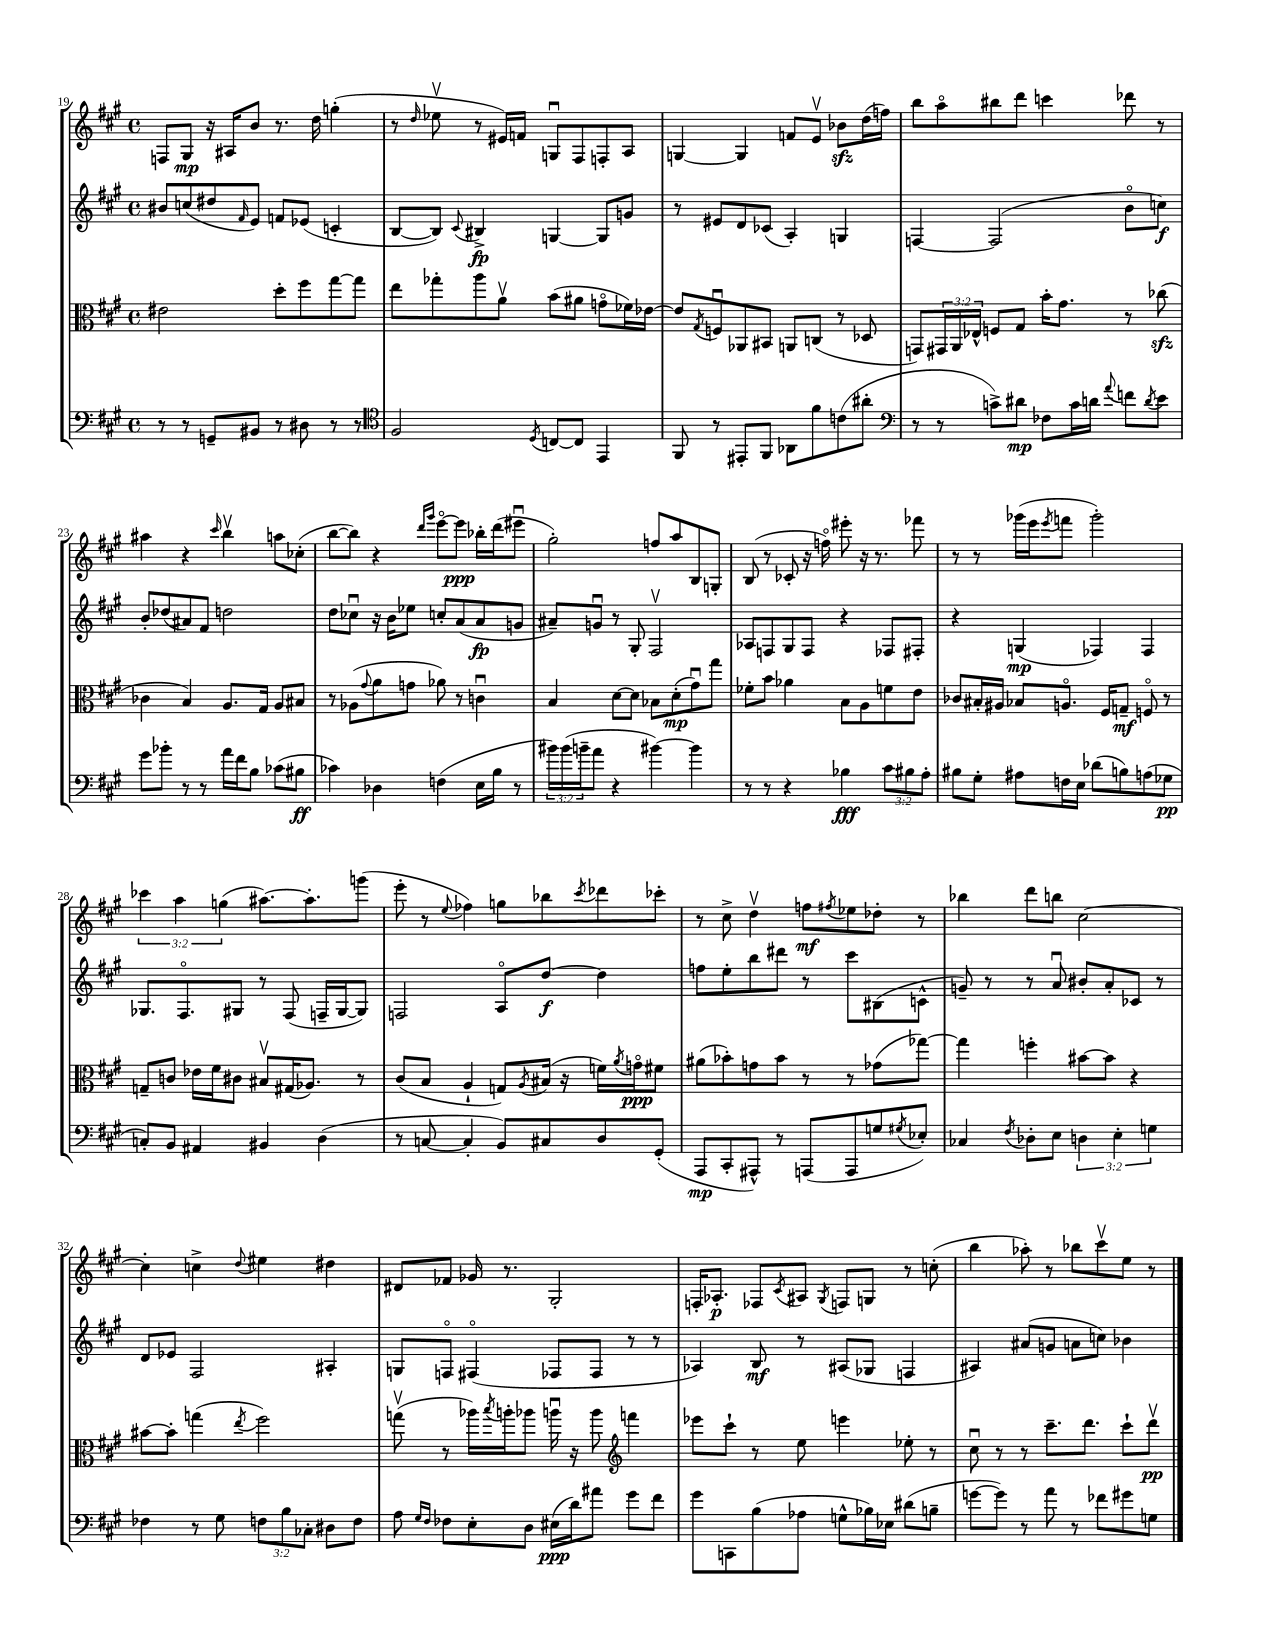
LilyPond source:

<<
\new StaffGroup <<
\new Staff = "s0" {
    \clef treble \key a \major \defaultTimeSignature \time 4/4 \override Staff.TupletNumber.text = #tuplet-number::calc-fraction-text
    f8 gis8\mp r16 ais16 b'8 r8. d''16 g''4-.( |
    r8 \grace { d''16 } ees''8\upbow r8 eis'16) f'16 g8\downbow fis8 f8-. a8 |
    g4~ g4 f'8 e'8\upbow bes'8\sfz d''16( f''16) |
    b''8 a''8\flageolet bis''8 d'''8 c'''4 des'''8 r8 |
    ais''4 r4 \grace { cis'''16 } b''4\upbow a''8 ces''8-.( |
    b''8~ b''8) r4 \grace { d'''16 gis'''16 } e'''8~\flageolet e'''8\ppp bes''16-. d'''16( eis'''8\downbow |
    gis''2-.) f''8 a''8 b8 g8-. |
    b8( r8 ces'8-. r16 f''16\flageolet) eis'''8-. r16 r8. fes'''8 |
    r8 r8 ges'''16( e'''16 \acciaccatura { e'''8 } f'''8 ges'''2-.) |
    \tuplet 3/2 { ces'''4 a''4 g''4( } ais''8.~) ais''8.-. g'''8( |
    e'''8-. r8 \appoggiatura { e''8 } fes''4) g''8 bes''8 \acciaccatura { cis'''8 } des'''8 ces'''8-. |
    r8 cis''8-> d''4\upbow f''8\mf \acciaccatura { fis''8 } ees''8 des''8-. r8 |
    bes''4 d'''8 b''8 cis''2~ |
    cis''4-. c''4-> \appoggiatura { d''8 } eis''4 dis''4 |
    dis'8 fes'8 ges'16 r8. gis2-. |
    f16-. aes8.-.\p fes8 \acciaccatura { cis'8 } ais8 \acciaccatura { gis8 } f8 g8 r8 c''8-.( |
    b''4 aes''8-.) r8 bes''8 cis'''8\upbow e''8 r8 \bar "|." |
}
\new Staff = "s1" {
    \clef treble \key a \major \defaultTimeSignature \time 4/4
    bis'8 c''8( dis''8 \grace { fis'16 } e'8) f'8 ees'8( c'4-. |
    b8~ b8) \appoggiatura { cis'8 } bis4->\fp g4~ g8 g'8 |
    r8 eis'8 d'8 ces'8( a4-.) g4 |
    f4~ f2( b'8\flageolet c''8\f) |
    b'8-. des''8( ais'8) fis'8 d''2 |
    d''8 ces''8\downbow r16 b'16 ees''8 c''8-. a'8( a'8\fp g'8 |
    ais'8--) g'8\downbow r8 gis8-. fis2\upbow |
    aes8 f8 gis8 f8 r4 fes8 fis8-. |
    r4 g4\mp( fes4) fes4 |
    ges8. fis8.\flageolet gis8 r8 fis8( f16-- gis16~ gis8) |
    f2 a8\flageolet d''8~\f d''4 |
    f''8 e''8-. b''8 dis'''8 r8 cis'''8 bis8( c'8-^ |
    g'8--) r8 r8 a'8\downbow bis'8-. a'8-. ces'8 r8 |
    d'8 ees'8 fis2 ais4-. |
    g8 f8\flageolet fis4\flageolet( fes8 fes8 r8 r8 |
    aes4) b8\mf r8 ais8( ges8 f4 |
    ais4) ais'8( g'8 a'8 c''8) bes'4 \bar "|." |
}
\new Staff = "s2" {
    \clef alto \key a \major \defaultTimeSignature \time 4/4 \override Staff.TupletNumber.text = #tuplet-number::calc-fraction-text
    eis'2 d''8-. fis''8 gis''8~ gis''8 |
    e''8 ges''8-. a''8 a'8\upbow b'8( ais'8 g'8\flageolet fes'16) ees'16~ |
    ees'8 \acciaccatura { gis8 } f8\downbow aes,8 bis,8 a,8 c8( r8 des8 |
    g,8) \tuplet 3/2 { gis,16 a,16 ees16-^ } f8 gis8 b'16-. gis'8. r8 ces''8\sfz( |
    ces'4 b4) a8. gis16 a8 bis8 |
    r8 aes8( \appoggiatura { gis'8 } a'8 g'8 aes'8) r8 c'4\downbow |
    b4 d'8~ d'8 bes8 d'8-.\mp( gis'8\downbow) gis''8 |
    fes'8-. b'8 aes'4 b8 a8 f'8 e'8 |
    ces'8 bis16-. ais16 bes8 a8.\flageolet fis16 g8--\mf f8\flageolet r8 |
    g8-- c'8 ees'16 fis'16 cis'8 bis8\upbow gis16( aes8.) r8 |
    cis'8( b8 a4-! g8) \acciaccatura { a8 } bis16( r16 f'16) \acciaccatura { a'8 } g'16\flageolet\ppp fis'8 |
    ais'8( bes'8-.) g'8 bes'8 r8 r8 ges'8( ges''8~) |
    ges''4 f''4-. bis'8~ bis'8 r4 |
    bis'8~ bis'8-. g''4( \acciaccatura { e''8 } fis''2) |
    g''8\upbow( r8 aes''16) \acciaccatura { b''8 } a''16-. aes''8 a''16\downbow r16 a''8 \clef treble f'''4 |
    ees'''8 cis'''8-! r8 e''8 e'''4 ees''8-. r8 |
    cis''8\downbow r8 r8 cis'''8.-- d'''8. cis'''8-! d'''8\upbow\pp \bar "|." |
}
\new Staff = "s3" {
    \clef bass \key a \major \defaultTimeSignature \time 4/4 \override Staff.TupletNumber.text = #tuplet-number::calc-fraction-text
    r8 r8 g,8-- bis,8 r8 dis8 r8 r8 |
    \clef tenor fis2 \acciaccatura { d8 } c8~ c8 e,4 |
    fis,8 r8 eis,8-. fis,8 aes,8 fis'8 c'8( ais'8-. |
    \clef bass r8 r8 c'8->) dis'8\mp fes8 c'16 d'16 \appoggiatura { a'8 } f'8 \acciaccatura { d'8 } e'8 |
    gis'8 bes'8-. r8 r8 a'16 fis'16 b8 ces'8( bis8\ff |
    ces'4) des4 f4( e16 b16 r8 |
    \tuplet 3/2 { bis'16) bis'16( b'16-- } a'8 r4 bis'4~) bis'4 |
    r8 r8 r4 bes4\fff \tuplet 3/2 { cis'8 bis8 a8-. } |
    bis8 gis8-. ais8 f16 e16 des'8( b8) a8( ges8\pp |
    c8-.) b,8 ais,4 bis,4 d4( |
    r8 c8~ c4-. b,8) cis8 d8 gis,8-.( |
    a,,8\mp cis,8-. ais,,8-^) r8 a,,8( a,,8 g8 \acciaccatura { gis8 } ees8-.) |
    ces4 \acciaccatura { fis8 } des8-. e8 \tuplet 3/2 { d4 e4-. g4 } |
    fes4 r8 gis8 \tuplet 3/2 { f8 b8 ces8-. } dis8 f8 |
    a8 \grace { gis16 fis16 } fes8 e8-. d8 eis16\ppp( d'16) ais'8 gis'8 fis'8 |
    gis'8 c,8 b8( aes8 g8-^ bes16) ees16 dis'8( b8-- |
    g'8~ g'8) r8 a'8 r8 fes'8 gis'8 g8 \bar "|." |
}
>>
>>
\layout { \context { \Score currentBarNumber = #19 } }
